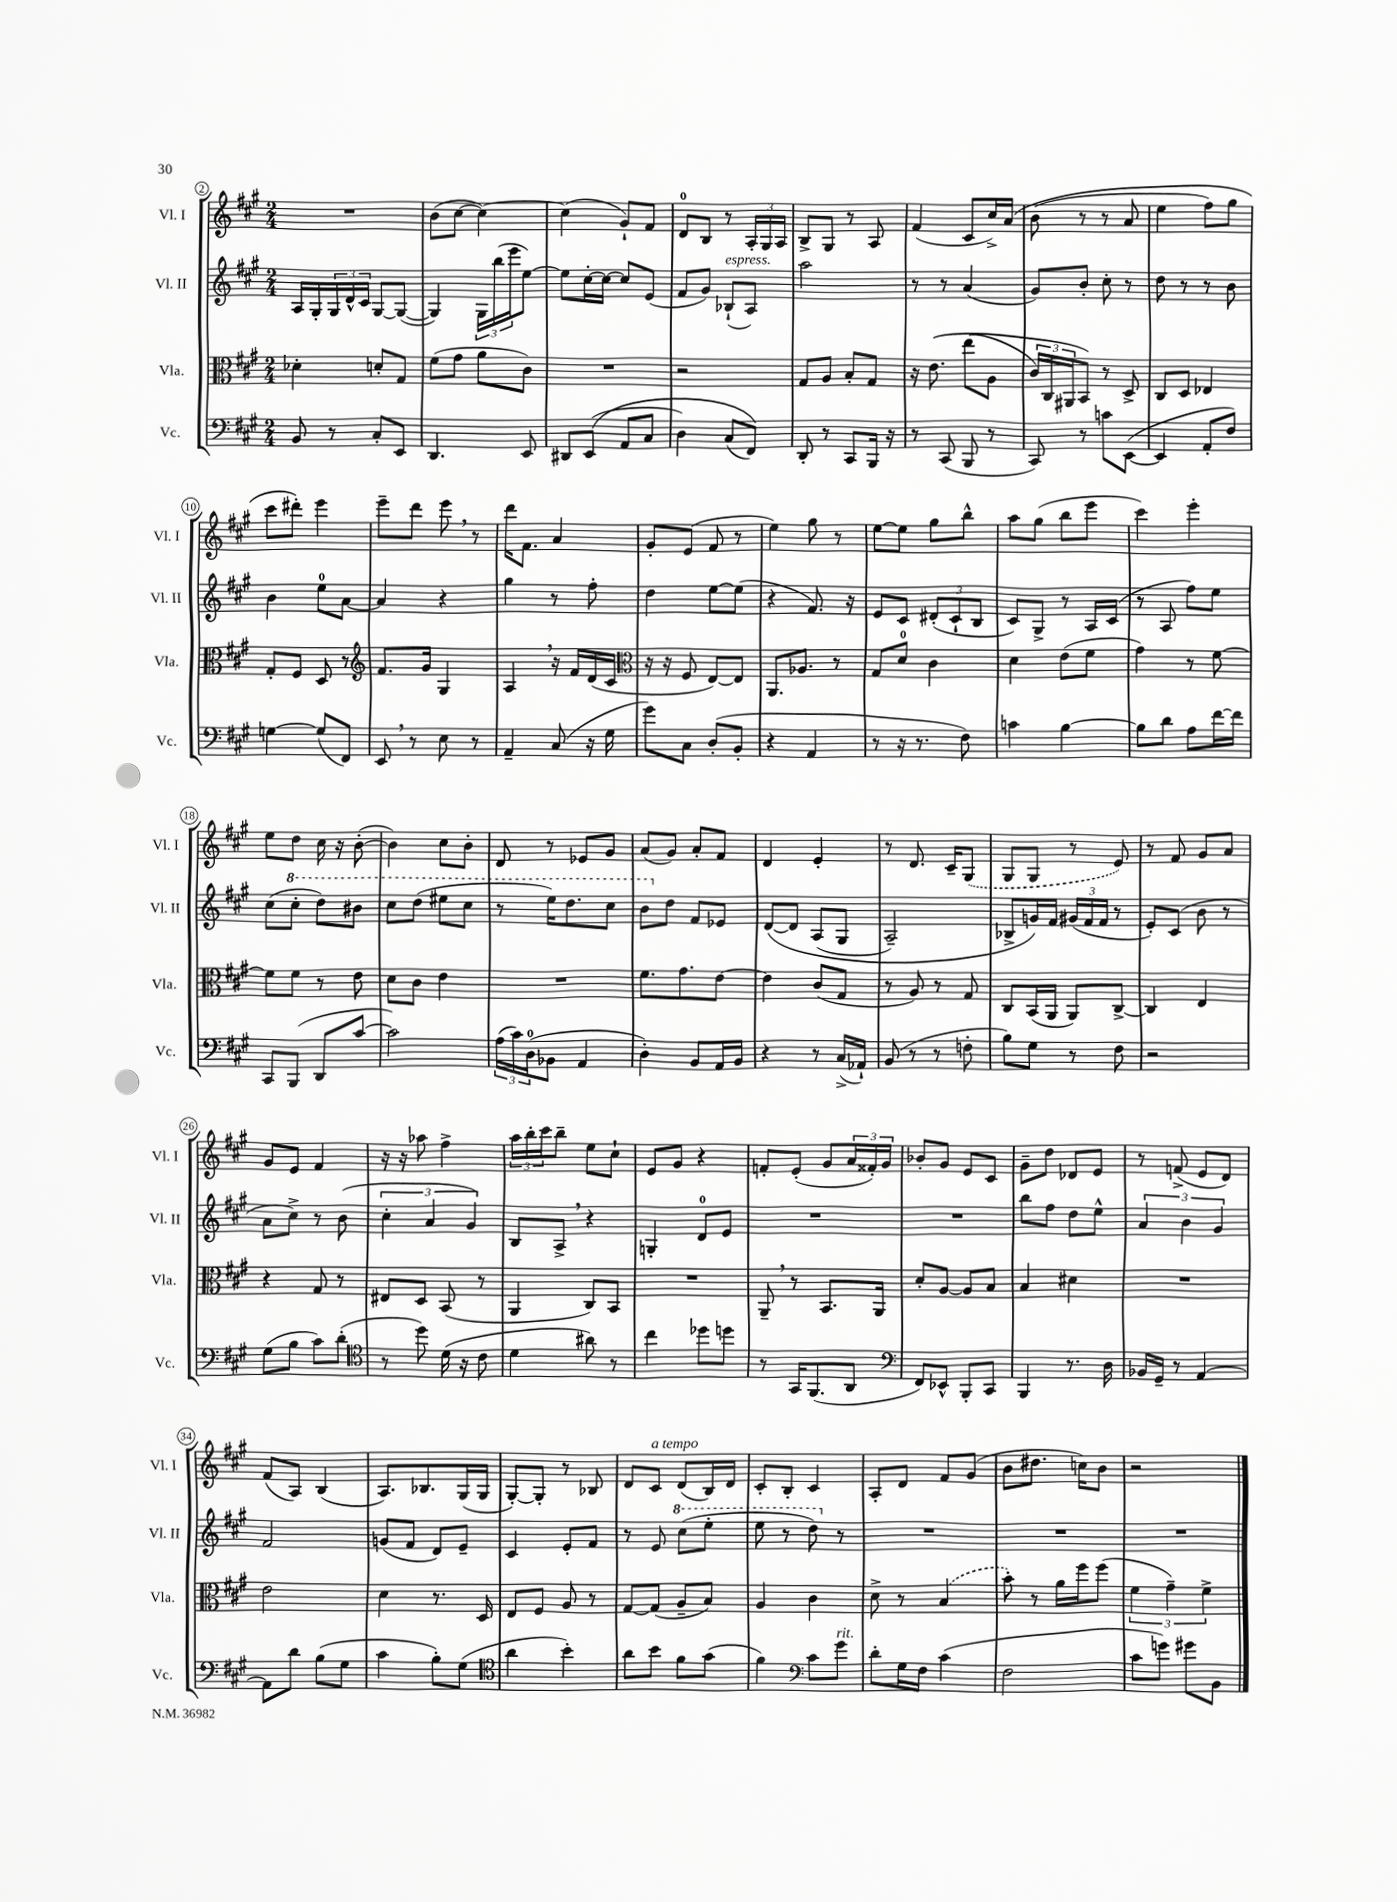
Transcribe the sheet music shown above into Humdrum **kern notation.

**kern	**kern	**kern	**kern
*staff4	*staff3	*staff2	*staff1
*clefF4	*clefC3	*clefG2	*clefG2
*k[f#c#g#]	*k[f#c#g#]	*k[f#c#g#]	*k[f#c#g#]
*M2/4	*M2/4	*M2/4	*M2/4
8BB	4d-'	16A	2r
.	.	16G#'	.
8r	.	24G#	.
.	.	24d^^	.
.	.	24c#	.
8C#'	8d'	[8G#	.
8EE	8G#	(8G#_	.
=	=	=	=
4.DD	(8f#	4G#])	(8b
.	8g#	.	[8cc#
.	8a	24G#	4cc#_)
.	.	(24bb	.
.	.	24eee	.
8EE	8c#)	[8ee)	.
=	=	=	=
8DD#	2r	8ee]	(4cc#]
&((8EE	.	[16cc#'	.
.	.	16cc#_	.
8AA	.	8cc#]	8g#`)
8C#	.	(8e	8f#
=	=	=	=
4D)	2r	8f#	8d
.	.	8g#)	8B
(8C#	.	(8B-`	8r
8FF#)&)	.	8A)	24A'
.	.	.	24G#
.	.	.	24A
=	=	=	=
8DD'	8G#	2aa	8B^
8r	8A	.	8G#
8CC#	8B'	.	8r
16BBB	8G#	.	8A
16r	.	.	.
=	=	=	=
8r	16r	8r	(4f#
.	&(8.e	.	.
(8CC#	.	8r	.
8BBB	(8ee	(4a	8c#
8r	8A	.	16cc#^)
.	.	.	&(16a
=	=	=	=
8CC#)	24c#)	8g#)	(8b
.	24C#	.	.
.	24AA#	.	.
8r	8BB&)	8b'	8r
8c	8r	8cc#'	8r
([8EE	8D^	8r	8a
=	=	=	=
4EE]	8C#	8dd	4ee
.	8D	8r	.
8AA'	4E-	8r	8ff#)
8F#)	.	8b	8gg#
=	=	=	=
[4G	8G#'	4b	8ccc#
.	8F#	.	8ddd#'&)
(8G]	8D	8ee	4eee
8FF#)	8r	[8a	.
=	=	=	=
*	*clefG2	*	*
8EE	8.f#	4a]	8eee~
8r	.	.	8ddd
.	16g#	.	.
8E	4G#	4r	8eee
8r	.	.	8r
=	=	=	=
4AA~	4A	4gg#	16ddd
.	.	.	8.f#
(8C#	16r	8r	4a
.	16f#	.	.
16r	(16d	8ff#'	.
16G#	16c#	.	.
=	=	=	=
*	*clefC3	*	*
8g#)	16r	4dd	8g#'
.	16r	.	.
8C#	8F#	.	(8e
(8D'	[8E)	[8ee	8f#
8BB'	8E]	(8ee]	8r
=	=	=	=
4r	8.AA	4r	4ee)
.	8.A-	.	.
4AA	.	8.f#)	8gg#
.	8r	.	8r
.	.	16r	.
=	=	=	=
8r	8G#	8e	[8ee
16r	8d	8c#	8ee]
8.r	.	.	.
.	4c#	(12d#'	8gg#
.	.	12c#`	.
8F#)	.	.	8bb^^
.	.	12B	.
=	=	=	=
4c	4d	8c#)	8aa
.	.	8G#^	(8gg#
[4B	(8e	8r	8bb
.	8f#	16A	8eee
.	.	(16c#	.
=	=	=	=
8B]	4g#)	8r	4ccc#)
8d	.	8A	.
8A	8r	8ff#)	4eee'
[16f#	[8f#	8ee	.
16f#]	.	.	.
=	=	=	=
8CC#	8f#]	(8cc#	8ee
(8BBB	8f#	8ccc#'	8dd
8DD	8r	8ddd)	16cc#
.	.	.	16r
[8c#	8e	8bb#	([8b'
=	=	=	=
2c#])	8d	8ccc#	4b])
.	8c#	(8ddd	.
.	4e	8eee#	8cc#
.	.	8ccc#	8b'
=	=	=	=
(24A	2r	8r	8d
24c#)	.	.	.
(24D	.	.	.
8BB-	.	16eee)	8r
.	.	8.ddd	.
4AA	.	.	8e-
.	.	8ccc#	8g#
=	=	=	=
4D')	8.f#	8bb	(8a
.	.	8dd	8g#)
.	8.g#	.	.
8BB	.	8f#	8a'
16AA	[8e	8e-	8f#
16BB	.	.	.
=	=	=	=
4r	4e]	&([8d	4d
.	.	8d]	.
8r	(8c#	(8A	4e'
(16C#^	8G#	8G#	.
16AA-`)	.	.	.
=	=	=	=
(8BB	8r	2A~)	8r
8r	8A)	.	8.d
8r	8r	.	.
.	.	.	16c#~
8F'	8G#	.	(8G#
=	=	=	=
8B)	8C#	8B-^	8G#
8G#	(16BB	16g&)	8G#
.	16AA	16f#	.
8r	8AA)	(24g#	8r
.	.	24f#	.
.	.	24f#	.
8F#	[8C#^	8r	8e)
=	=	=	=
2r	4C#]	8e')	8r
.	.	(8c#	8f#
.	4E	8b	8g#
.	.	8r	8a
=	=	=	=
(8G#	4r	8a	8g#
8B	.	8cc#^)	8e
8c#)	8G#	8r	4f#
(8d'	8r	(8b	.
=	=	=	=
*clefC4	*	*	*
8r	8E#	6cc#'	16r
.	.	.	16r
8dd)	8D	.	8aa-
.	.	6a	.
(16d	(8BB	.	4ff#^
16r	.	.	.
.	.	6g#)	.
8c#	8r	.	.
=	=	=	=
4d	4AA	8B	24aa
.	.	.	24bb'
.	.	.	24ccc#
.	.	8A^	8bb~
8a#)	8C#)	4r	8ee
8r	8BB	.	8cc#`
=	=	=	=
4cc#	2r	4G'	8e
.	.	.	8g#
8dd-	.	8d	4r
8dd	.	8e	.
=	=	=	=
8r	8AA~	2r	8f'
16GG#	8r	.	(8e'
(8.FF#	.	.	.
.	8.BB	.	8g#
8AA	.	.	24a
.	.	.	24f##')
.	16AA	.	.
.	.	.	24g#
=	=	=	=
*clefF4	*	*	*
8FF#)	8d'	2r	8b-'
8EE-^^	[8A	.	8g#
8BBB'	8A]	.	8e
8CC#	8B	.	8c#
=	=	=	=
4BBB	4B	8bb	8g#~
.	.	8ff#	8dd
8.r	4d#	8dd	8d-
.	.	8ee^^	8e
16D	.	.	.
=	=	=	=
16BB-	2r	6a	8r
16GG#~	.	.	.
8r	.	.	(8f^
.	.	6b	.
[4AA	.	.	8e
.	.	6g#	.
.	.	.	8d)
=	=	=	=
8AA]	2e	2f#	(8f#
8d	.	.	8A)
(8B	.	.	(4B
8G#	.	.	.
=	=	=	=
4c#	4d	(8g	8.A)
.	.	8f#	.
.	.	.	8.B-
8B')	8.r	8d)	.
(8G#	.	8e~	(16G#
.	16D	.	16G#
=	=	=	=
*clefC4	*	*	*
4a	8E	4c#	[8G#')
.	8F#	.	8G#']
4b')	8A	8e'	8r
.	8r	8f#	8B-
=	=	=	=
8a	[8G#	8r	8d
8b	(8G#]	8e	8c#
8f#	8A~	(8ccc#	(8d
(8g#	8B)	8eee'	16B)
.	.	.	16d
=	=	=	=
4f#)	4A	8eee	8c#'
.	.	8r	8B'
*clefF4	*	*	*
8c#	4c#	8ddd)	4c#
8g#	.	8r	.
=	=	=	=
8d'	8d^	2r	8A'
16G#	8r	.	8d
16F#	.	.	.
(4c#	(4B	.	8f#
.	.	.	(8g#
=	=	=	=
2F#	8b')	2r	8b
.	8r	.	8.dd#
.	16a	.	.
.	16ff#	.	16cc)
.	(8ff#	.	8b
=	=	=	=
8c#	6f#	2r	2r
8g)	.	.	.
.	6g#~)	.	.
8g#	.	.	.
.	6f#^	.	.
8BB	.	.	.
==	==	==	==
*-	*-	*-	*-
